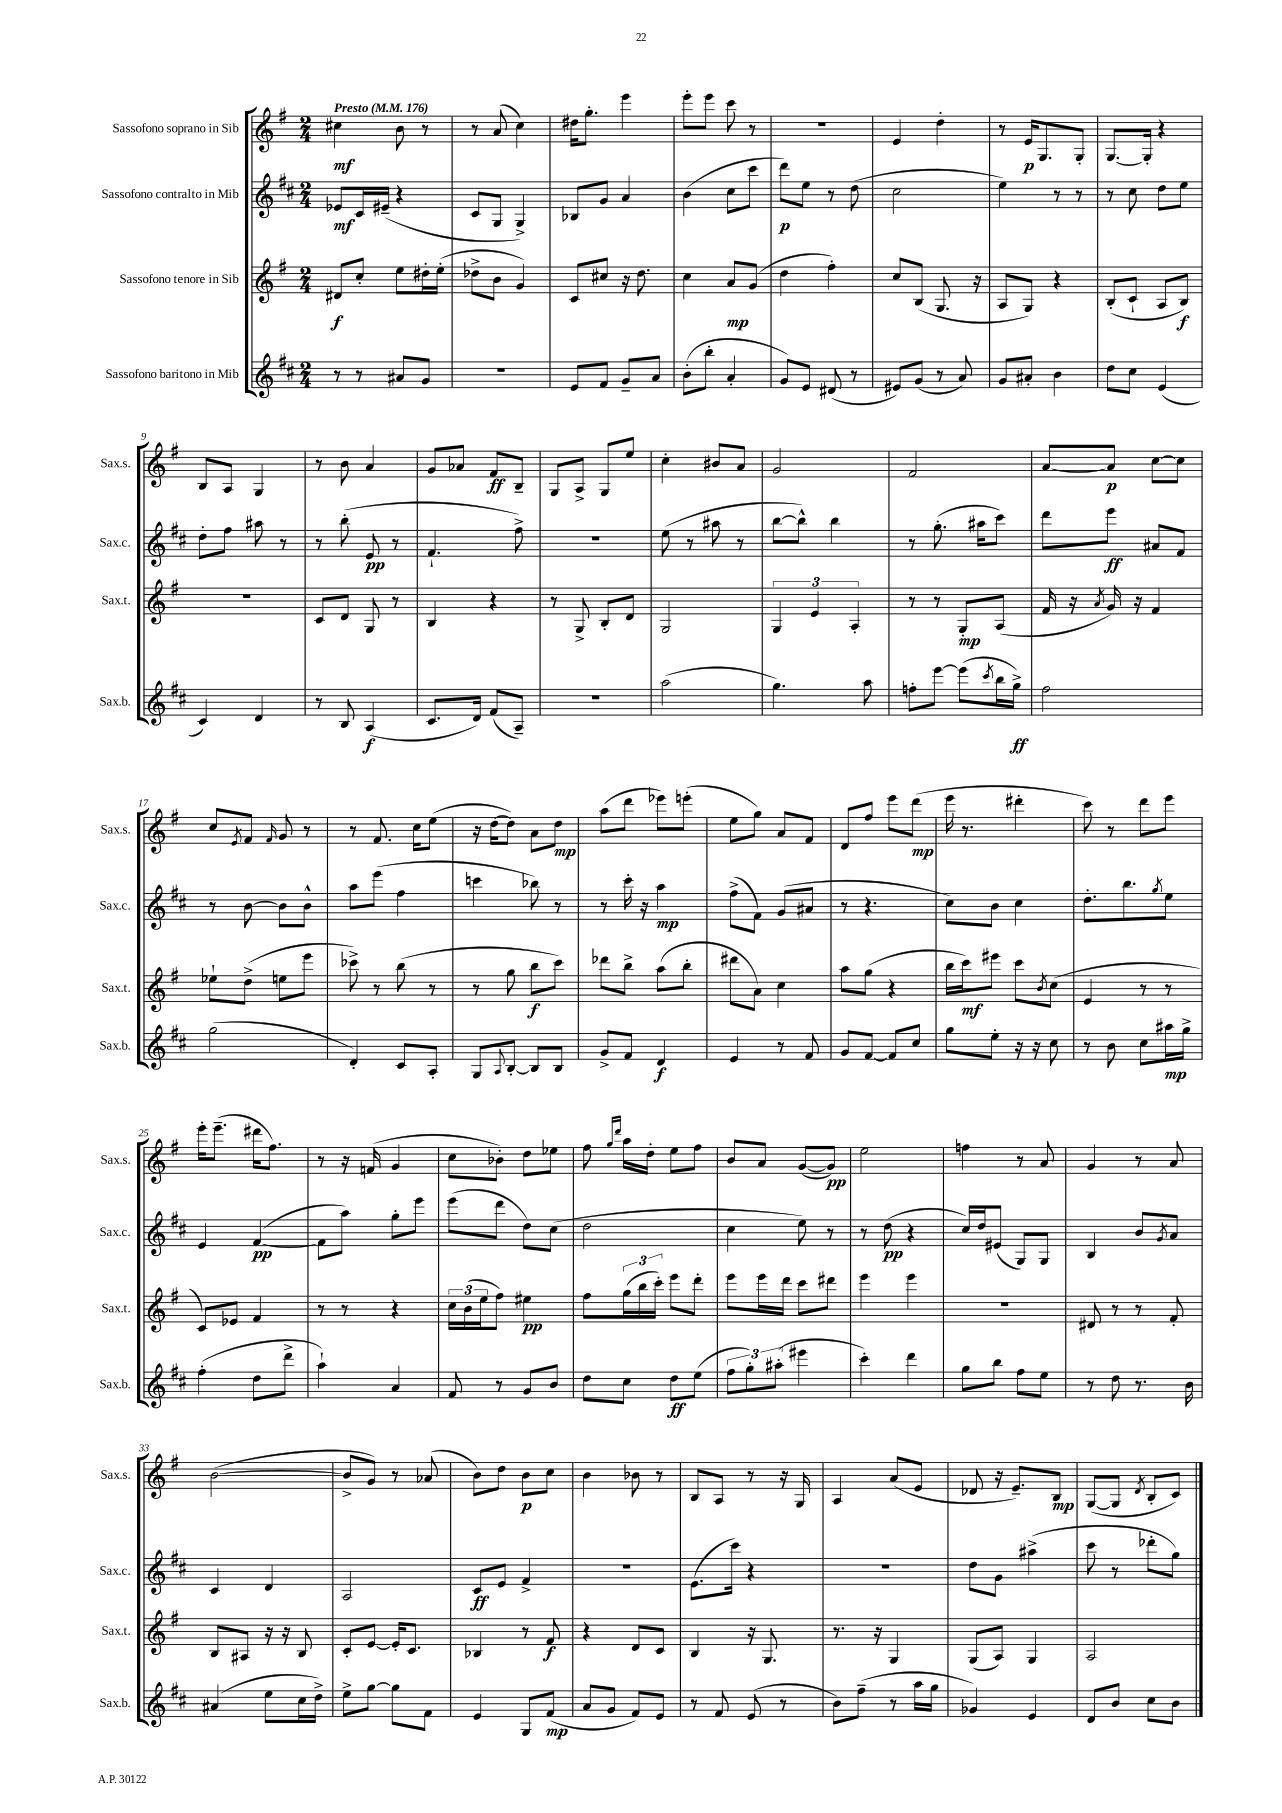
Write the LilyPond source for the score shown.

<<
\new StaffGroup <<
\new Staff = "s0" \with { instrumentName = "Sassofono soprano in Sib" shortInstrumentName = "Sax.s." } {
    \clef treble \key g \major \numericTimeSignature \time 2/4 \tempo "Presto" 4 = 176
    cis''4\mf b'8 r8 |
    r8 a'8( c''4) |
    dis''16 g''8.-. e'''4 |
    e'''8-. e'''8 c'''8 r8 |
    R2 |
    e'4 d''4-. |
    r8 e'16\p g8. g8-. |
    g8.~ g16-. r4 |
    b8 a8 g4 |
    r8 b'8 a'4 |
    g'8 aes'8 fis'8\ff b8-- |
    g8 a8-> g8 e''8 |
    c''4-. bis'8 a'8 |
    g'2 |
    fis'2 |
    a'8~ a'8\p c''8~ c''8 |
    c''8 \acciaccatura { e'8 } fis'8 \grace { fis'16 } g'8 r8 |
    r8 fis'8. c''16 e''8( |
    r16 d''16~ d''8) a'8 d''8\mp |
    a''8( d'''8 ees'''8) e'''8-.( |
    e''8 g''8) a'8 fis'8 |
    d'8 fis''8 e'''8 d'''8\mp( |
    e'''16 r8. dis'''4-. |
    c'''8) r8 d'''8 e'''8 |
    e'''16-. e'''8.--( dis'''16 fis''8.) |
    r8 r16 f'16( g'4 |
    c''8 bes'8-.) d''8 ees''8 |
    fis''8 \grace { g''16 d'''16 } a''16 d''16-. e''8 fis''8 |
    b'8 a'8 g'8~( g'8\pp) |
    e''2 |
    f''4 r8 a'8 |
    g'4 r8 a'8 |
    b'2~( |
    b'8-> g'8) r8 aes'8( |
    b'8) d''8 b'8\p c''8 |
    b'4 bes'8 r8 |
    b8 a8 r8 r16 g16 |
    a4 a'8( e'8 |
    des'8 r16 e'8.--) b8\mp |
    g8~( g8 \acciaccatura { d'8 } b8-. c'8) \bar "|." |
}
\new Staff = "s1" \with { instrumentName = "Sassofono contralto in Mib" shortInstrumentName = "Sax.c." } {
    \clef treble \key d \major \numericTimeSignature \time 2/4
    ees'8\mf cis'16 eis'16--( r4 |
    cis'8 g8 g4->) |
    bes8 g'8 a'4 |
    b'4( cis''8 cis'''8 |
    d'''8\p) e''8 r8 d''8( |
    cis''2 |
    e''4) r8 r8 |
    r8 cis''8 d''8 e''8 |
    d''8-. fis''8 ais''8 r8 |
    r8 b''8-.( e'8\pp r8 |
    fis'4.-! fis''8->) |
    R2 |
    e''8( r8 ais''8 r8 |
    b''8~ b''8-^) b''4 |
    r8 g''8.-.( ais''16 cis'''8) |
    d'''8 e'''8\ff ais'8 fis'8 |
    r8 b'8~ b'8 b'8-^ |
    a''8 e'''8( fis''4 |
    c'''4 bes''8) r8 |
    r8 cis'''16-. r16 a''4\mp |
    fis''8->( fis'8) g'8( ais'8 |
    r8 r4. |
    cis''8) b'8 cis''4 |
    d''8.-. b''8. \acciaccatura { g''8 } e''8 |
    e'4 fis'4~\pp( |
    fis'8 a''8) g''8-. e'''8 |
    e'''8( d'''8 d''8) cis''8( |
    d''2 |
    cis''4 e''8) r8 |
    r8 d''8\pp( r4 |
    cis''16) d''16 eis'8( g8) g8 |
    b4 b'8 \acciaccatura { g'8 } a'8 |
    cis'4 d'4 |
    a2 |
    cis'8\ff e'8 fis'4-> |
    R2 |
    e'8.( cis'''16) r4 |
    R2 |
    d''8 g'8 ais''4->( |
    cis'''8 r8 des'''8-. g''8) \bar "|." |
}
\new Staff = "s2" \with { instrumentName = "Sassofono tenore in Sib" shortInstrumentName = "Sax.t." } {
    \clef treble \key g \major \numericTimeSignature \time 2/4
    dis'8\f c''8-. e''8 dis''16-. e''16-.( |
    des''8-> b'8 g'4) |
    c'8 cis''8 r16 d''8. |
    c''4 a'8\mp g'8( |
    d''4 fis''4-.) |
    c''8 b8( g8. r16 |
    a8 g8) r4 |
    b8-.( c'8-! a8 b8\f) |
    R2 |
    c'8 d'8 g8 r8 |
    b4 r4 |
    r8 g8-> b8-. d'8 |
    g2 |
    \tuplet 3/2 { g4 e'4 a4-. } |
    r8 r8 g8-.\mp a8( |
    fis'16 r16 \acciaccatura { a'8 } g'16) r16 fis'4 |
    ees''8-! d''8->( e''8 e'''8 |
    ces'''8->) r8 b''8( r8 |
    r8 g''8 b''8\f c'''8) |
    des'''8 b''8-> a''8( b''8-. |
    dis'''8 a'8) c''4 |
    a''8 g''8( r4 |
    b''16 c'''16\mf) eis'''8 c'''8 \acciaccatura { b'8 } c''8( |
    e'4 r8 r8 |
    c'8) ees'8 fis'4 |
    r8 r8 r4 |
    \tuplet 3/2 { c''16 b'16( e''16 } fis''8) eis''4\pp |
    fis''8 \tuplet 3/2 { g''16( b''16 c'''16-.) } e'''8 d'''8-. |
    e'''8 e'''16 d'''16 c'''8 dis'''8 |
    e'''4 e'''4 |
    R2 |
    dis'8 r8 r8 fis'8-. |
    b8 ais8 r16 r16 b8 |
    c'8-. e'8~ e'16-. c'8. |
    bes4 r8 fis'8\f |
    r4 d'8 c'8 |
    b4 r16 g8. |
    r8. r16 g4 |
    g8( a8) g4 |
    a2 \bar "|." |
}
\new Staff = "s3" \with { instrumentName = "Sassofono baritono in Mib" shortInstrumentName = "Sax.b." } {
    \clef treble \key d \major \numericTimeSignature \time 2/4
    r8 r8 ais'8 g'8 |
    R2 |
    e'8 fis'8 g'8-- a'8 |
    b'8-.( b''8-. a'4-. |
    g'8) e'8 dis'8( r8 |
    eis'8) g'8( r8 a'8) |
    g'8 ais'8-. b'4 |
    d''8 cis''8 e'4( |
    cis'4) d'4 |
    r8 b8 a4\f( |
    cis'8. d'16) fis'8( a8--) |
    r2 |
    a''2( |
    g''4.) a''8 |
    f''8-. e'''8~ e'''8( \acciaccatura { cis'''8 } b''16 g''16->\ff) |
    fis''2 |
    g''2( |
    d'4-.) cis'8 a8-. |
    g8 \appoggiatura { a8 } b8~-. b8 b8 |
    g'8-> fis'8 d'4\f |
    e'4 r8 fis'8 |
    g'8 fis'8~ fis'8 cis''8 |
    g''8 e''8-. r16 r16 cis''8 |
    r8 b'8 cis''8 ais''16\mp g''16-> |
    fis''4-.( d''8 d'''8-> |
    a''4-!) a'4 |
    fis'8 r8 g'8 b'8 |
    d''8 cis''8 d''8\ff e''8( |
    \tuplet 3/2 { fis''8 g''8-.) ais''8-.( } eis'''4 |
    cis'''4-.) d'''4 |
    g''8 b''8 fis''8 e''8 |
    r8 d''8 r8. b'16 |
    ais'4( e''8 cis''16 d''16->) |
    e''8-> g''8~ g''8 fis'8 |
    e'4 g8 fis'8\mp( |
    a'8 g'8 fis'8) e'8 |
    r8 fis'8 e'8( r8 |
    b'8) fis''8--( r8 a''16 g''16 |
    ges'4) e'4 |
    d'8 b'8 cis''8 b'8 \bar "|." |
}
>>
>>
